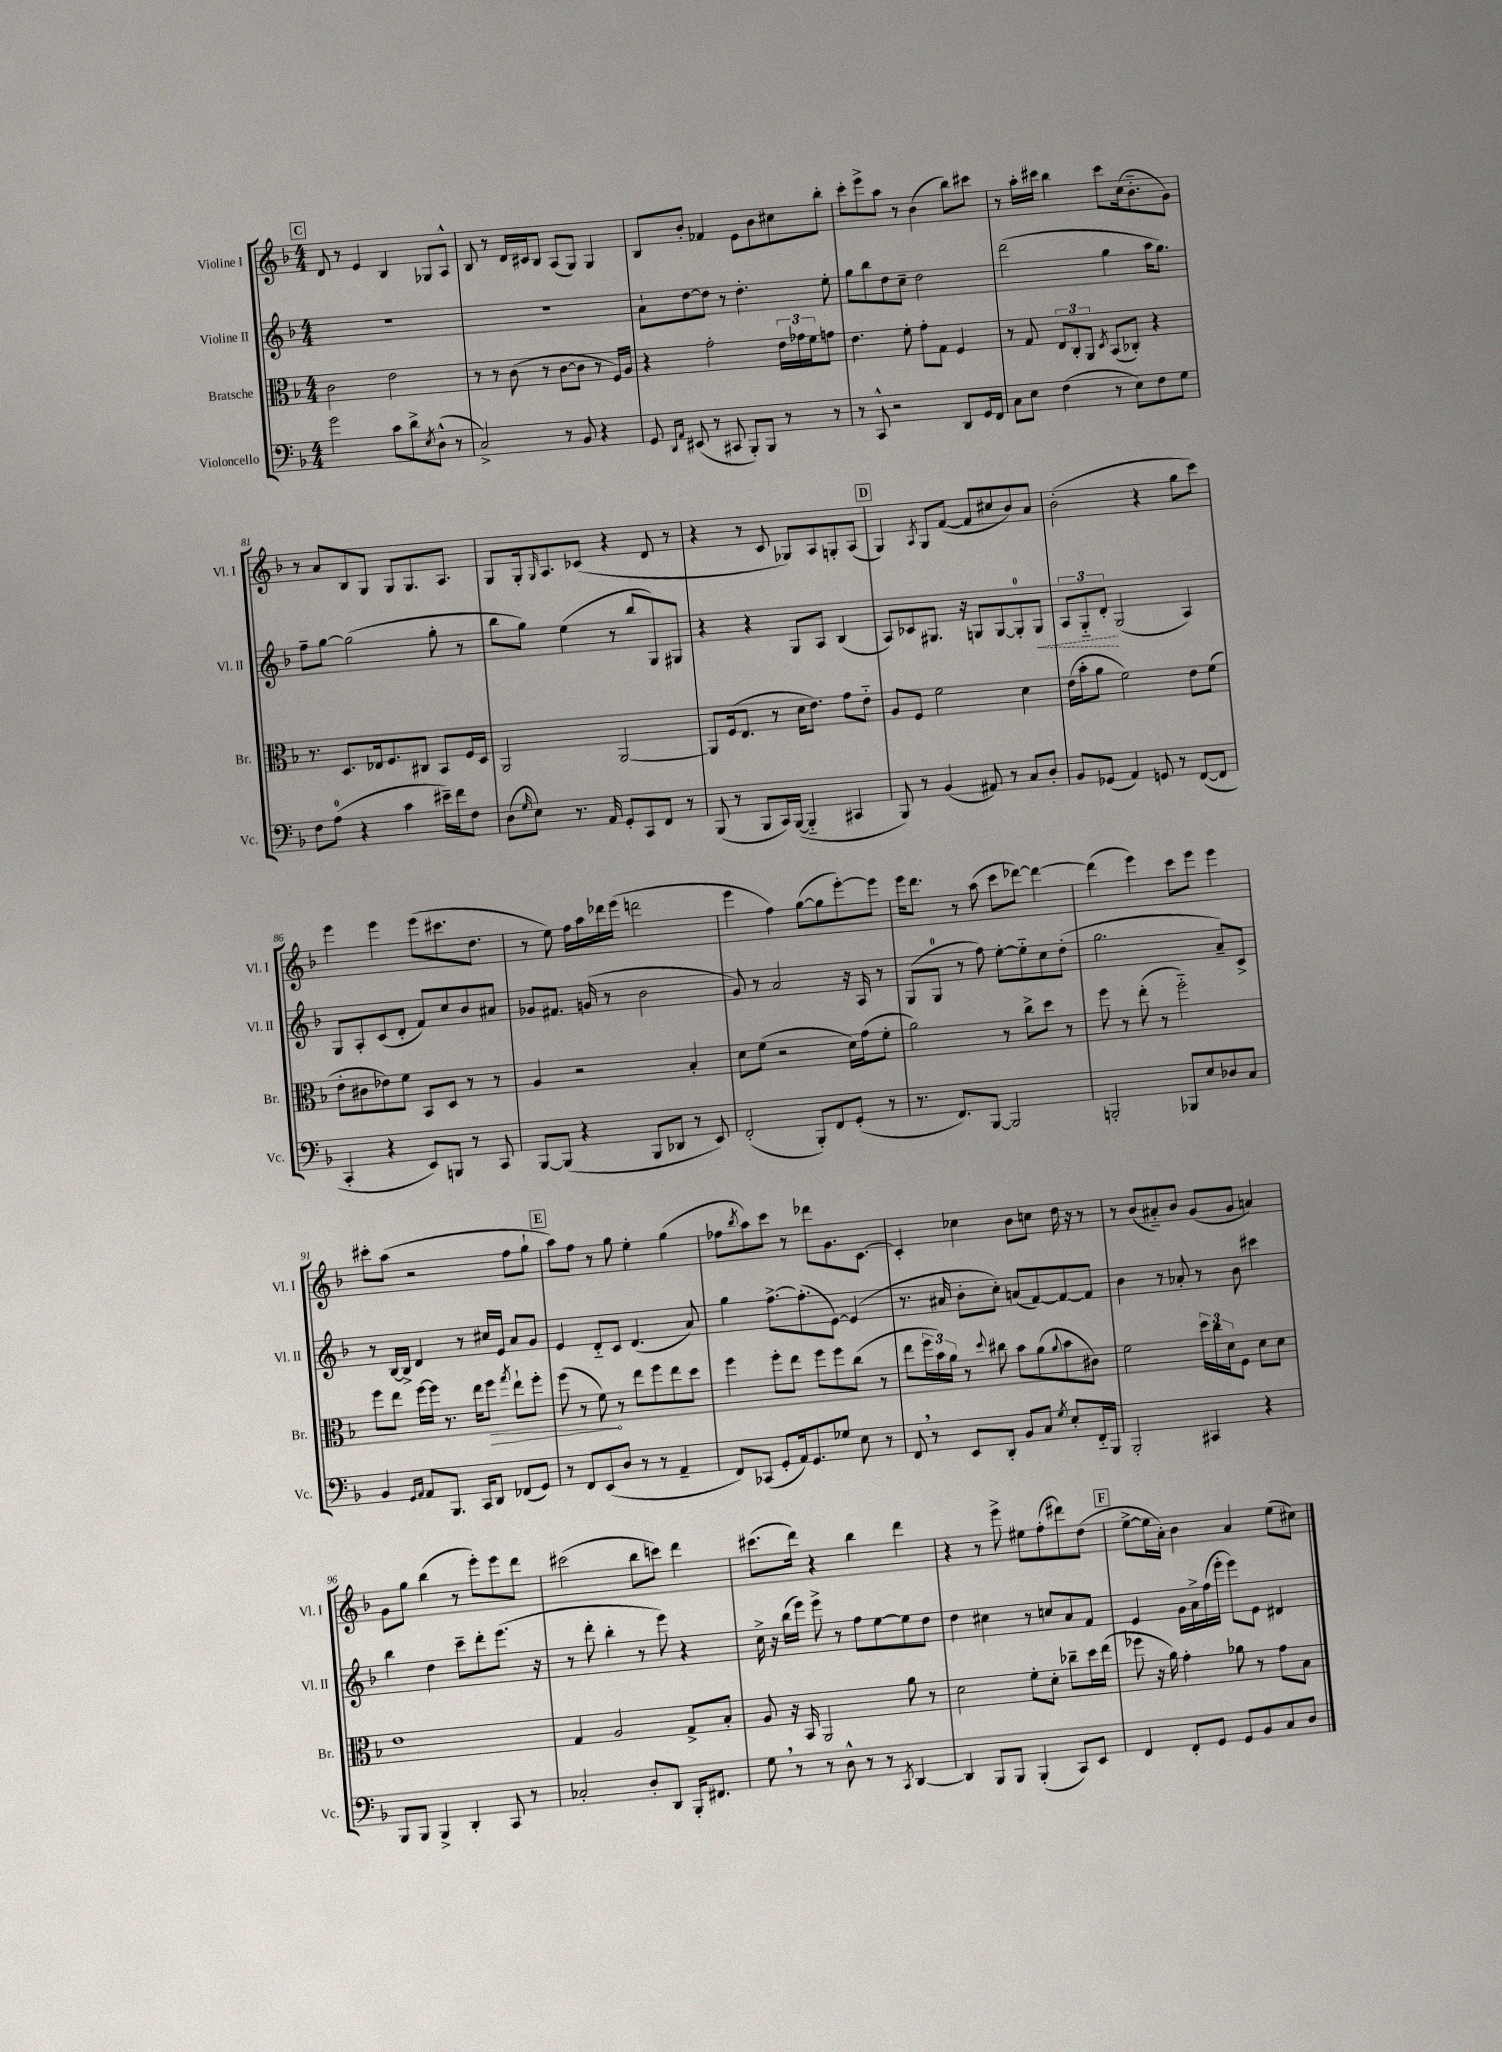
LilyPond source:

<<
\new StaffGroup <<
\new Staff = "s0" \with { instrumentName = "Violine I" shortInstrumentName = "Vl. I" } {
    \clef treble \key f \major \numericTimeSignature \time 4/4
    \mark \markup { \box "C" } d'8 r8 e'4 bes4 ges8 a8-^ |
    bes8 r8 d'16 cis'16 bes8 a8( g8) g4 |
    bes8 bes'8-. fes'4 e'8 bes'8 cis''8 bes''8-. |
    c'''8-. e'''8-> a''8 r8 bes'4( bes''8) cis'''8 |
    r8 a''16-. cis'''16 bes''4 cis'''8 c''16( bes'8.-_ g'8) |
    r8 a'8 bes8 g8 g8 g8. a8. |
    g8 g16-. \grace { g16 } a8. ces'8( r4 d'8 r8 |
    r4 r8 c'8 ges8) a8 g8-. a8( |
    \mark \markup { \box "D" } g4) \acciaccatura { a8 } g8 f'8~( f'8 cis''8 bes'8) a'8 |
    bes'2-.( r4 g''8 c'''8) |
    e'''4 e'''4 e'''8( cis'''8. d''8. |
    r8 e''8) f''16 a''16 des'''16 e'''16( d'''2 |
    e'''4 f''4) g''8~( g''8 e'''8~-.) e'''8 |
    e'''16 d'''8. r8 a''8( c'''8 des'''8~) des'''4~ |
    des'''4( e'''4) c'''8 e'''8 e'''4 |
    cis'''8-. a''8( r2 f''8 g''8-! |
    \mark \markup { \box "E" } a''8) f''8 r8 g''8 e''4-. g''4( |
    fes''8 \acciaccatura { bes''8 } a''8) c'''8 r8 des'''8 g'8. c'8.~ |
    c'4-. ces''4 bes'8 c''8 d''16 r16 r8 |
    r8 bes'8( ais'8-_) bes'8 g'8( g'8 a'4) |
    g'8 g''8 bes''4( r8 e'''8-.) e'''8 d'''8 |
    cis'''2( bes''8 c'''8) d'''4 |
    cis'''8.( d'''16) r4 bes''4 d'''4 |
    r4 r8 e'''8-> eis''8 f''8-.( dis'''8) d''8( |
    \mark \markup { \box "F" } e''8~-> e''16 a'16-.) bes'4 a'4 e''8( cis''8) \bar "|." |
}
\new Staff = "s1" \with { instrumentName = "Violine II" shortInstrumentName = "Vl. II" } {
    \clef treble \key f \major \numericTimeSignature \time 4/4
    \mark \markup { \box "C" } R1 |
    R1 |
    a'8-! d''8~ d''8 r8 d''4.-. e''8-. |
    g''8 bes''8 d''8 c''8-- d''2 |
    d'''2( g''4 a''16 g''8.) |
    f''8-- g''8~ g''2( g''8-. r8 |
    bes''8 g''8) e''4( r8 bes''8 g8) gis8 |
    r4 r4 g8 a8 bes4( |
    \mark \markup { \box "D" } a8) ces'8 gis8. r16 g8 g8~ g8-0-. \once \override Hairpin.style = #'dashed-line g8\< |
    \tuplet 3/2 { a8 g8-_ d'8-.\! } g2( a4) |
    g8 a8-. c'8( d'8-. f'8) c''8 bes'8 ais'8 |
    ges'8 fis'8. g'16( r8 bes'2 |
    g'8) r8 a'2 r16 a16 r8 |
    g8( g8-0 r8 f''8) e''8~-. e''8-_ c''8 d''8-.( |
    g''2. a'8--) c'8-> |
    r8 bes16~ bes16-> d'4 r8 cis''16 e'16 a'8 g'8 |
    \mark \markup { \box "E" } e'4 d'8-_ c'8 d'4.( a'8) |
    g''4 f''8.~-> f''8.-.( e'8~) e'4( |
    r8. ais'16 bes'8-. c''8-.) a'8( f'8~) f'8~ f'8 |
    bes'4 r8 aes'8-. r8 bes'8 cis'''4 |
    bes''4 d''4 c'''8-- d'''8-. e'''8.( r16 |
    r8 d'''8-. bes''4-. r8 e'''8) r4 |
    c''16-> r16 bes''16( e'''16) e'''8-> r8 f''8 e''8~ e''8 d''8 |
    d''4 cis''4 r8 c''8 a'8 f'8 |
    \mark \markup { \box "F" } e'4 g'16 a'16-> f''16( e'''16-. e'''8) e'8 dis'4 \bar "|." |
}
\new Staff = "s2" \with { instrumentName = "Bratsche" shortInstrumentName = "Br." } {
    \clef alto \key f \major \numericTimeSignature \time 4/4
    \mark \markup { \box "C" } c'2 e'2 |
    r8 r8 c'8( r8 c'8~ c'8 r8 f16) a16 |
    r4 g'2-. \tuplet 3/2 { e'16 ges'16 f'16 } g'8 |
    e'4. f'8-. g'8-. g8 f4 |
    r8 g8 \tuplet 3/2 { e8 c8-. a,8 } \acciaccatura { d8 } bes,8( ces8-.) r4 |
    r8. d8. ees16 f8. cis8 bes,8 f16 d16 |
    a,2 a,2~ |
    a,8 f16( e8. r8 d'16 e'8.) g'8 e'8-_ |
    \mark \markup { \box "D" } a8 f8 f'2 d'4 |
    e'16( bes'16-. a'8 f'2) e'8 f'8( |
    e'8-. cis'8 ees'8) f'8 bes,8 d8 r8 r8 |
    a4 r2 bes4-. |
    d'8 f'8( r2 d'16) g'16( f'8-. |
    a'2) r8 c''8-> d''8 r8 |
    f''8 r8 e''8-.( r8 f''2-_) |
    f''8 e''8 f''16~ f''16 r8. e''16 \once \override Hairpin.circled-tip = ##t f''8\> \acciaccatura { g''8 } e''8-! f''8-. |
    \mark \markup { \box "E" } f''8( r8 f'8\!) r8 e''8 f''8 e''8 d''8 |
    f''4 f''8-. e''8 f''8 f''8 c''8( r8 |
    e''8 \tuplet 3/2 { f''16 bes'16) a'16 } r8 \appoggiatura { d''8 } cis''8 bes'8 a'8( \appoggiatura { a'8 } bes'8 cis'8) |
    f'2 \tuplet 3/2 { d''16 c''16 d'16 } f8 d'8 d'8 |
    e'1 |
    g4 a2 g8-> bes8-. |
    a8 r16 bes,16 a,2 a'8 r8 |
    d'2 f'8-. d'8-. ces''8-- d''16 e''16( |
    \mark \markup { \box "F" } fes''8 r16 a'16) g'4-. aes'8 r8 g'8 bes8 \bar "|." |
}
\new Staff = "s3" \with { instrumentName = "Violoncello" shortInstrumentName = "Vc." } {
    \clef bass \key f \major \numericTimeSignature \time 4/4
    \mark \markup { \box "C" } g'2 c'8 d'8-> \acciaccatura { e8 } d8-^( r8 |
    c2->) r8 bes,8 r4 |
    g,8 \grace { d,16 a,16 } eis,8( r8 cis,8 bes,,8-.) bes,,8 r8 r8 |
    r8 c,8-^ r2 d,8 g,16 f,16 |
    c8 e8 f4( r8 e8) f8 g8 |
    f8 a8-0( r4 c'4 eis'16--) f'16 f8 |
    d8( \grace { g16 } e8) r8. a,16 g,8-. c,8 f,8 r8 |
    bes,,8( r8 bes,,8 c,16) bes,,16~( bes,,4-_ cis,4 |
    \mark \markup { \box "D" } bes,,8) r8 bes,4( ais,8) r8 c8 d8-. |
    bes,8 ges,8( a,4) g,8 r8 f,8~( f,8 |
    c,4-. r4 e,8) b,,8 r8 c,8 |
    bes,,8~ bes,,8( r4 bes,,8 des,8 r8 e,8) |
    f,2-.( bes,,8-.) f,8 g,8-.( r8 |
    r8. f,8.) bes,,8~ bes,,2 |
    b,,2-. bes,,8 e8 des8 c8 |
    bes,4 \grace { g,16 a,16 } a,8 bes,,8. c,16 d,8 fes,8( g,8) |
    \mark \markup { \box "E" } r8 f,8 e,8( d8 r8 r8 a,4-- |
    f,8) ces,8( g,8-. a,16) g,8. ges8 e8 r8 |
    f,8 \breathe r8 e,8 d,8-. bes,8 c8 \acciaccatura { g8 } e8-. f,16-_ bes,,16 |
    bes,,2-. cis,4 r4 |
    bes,,8 bes,,8 bes,,4-> d,4-. c,8 r8 |
    ces2-. d8-. d,8 bes,,16-. fis,8. |
    g8 \breathe r8 r8 d8-^ r8 r8 \acciaccatura { c,8 } d,4~ |
    d,4 bes,,8 bes,,8 bes,,4-.( c,8) e,8 |
    \mark \markup { \box "F" } f,4 f,8-. g,8 g,8 bes,8 c8 d8 \bar "|." |
}
>>
>>
\layout { \context { \Score currentBarNumber = #76 } }
